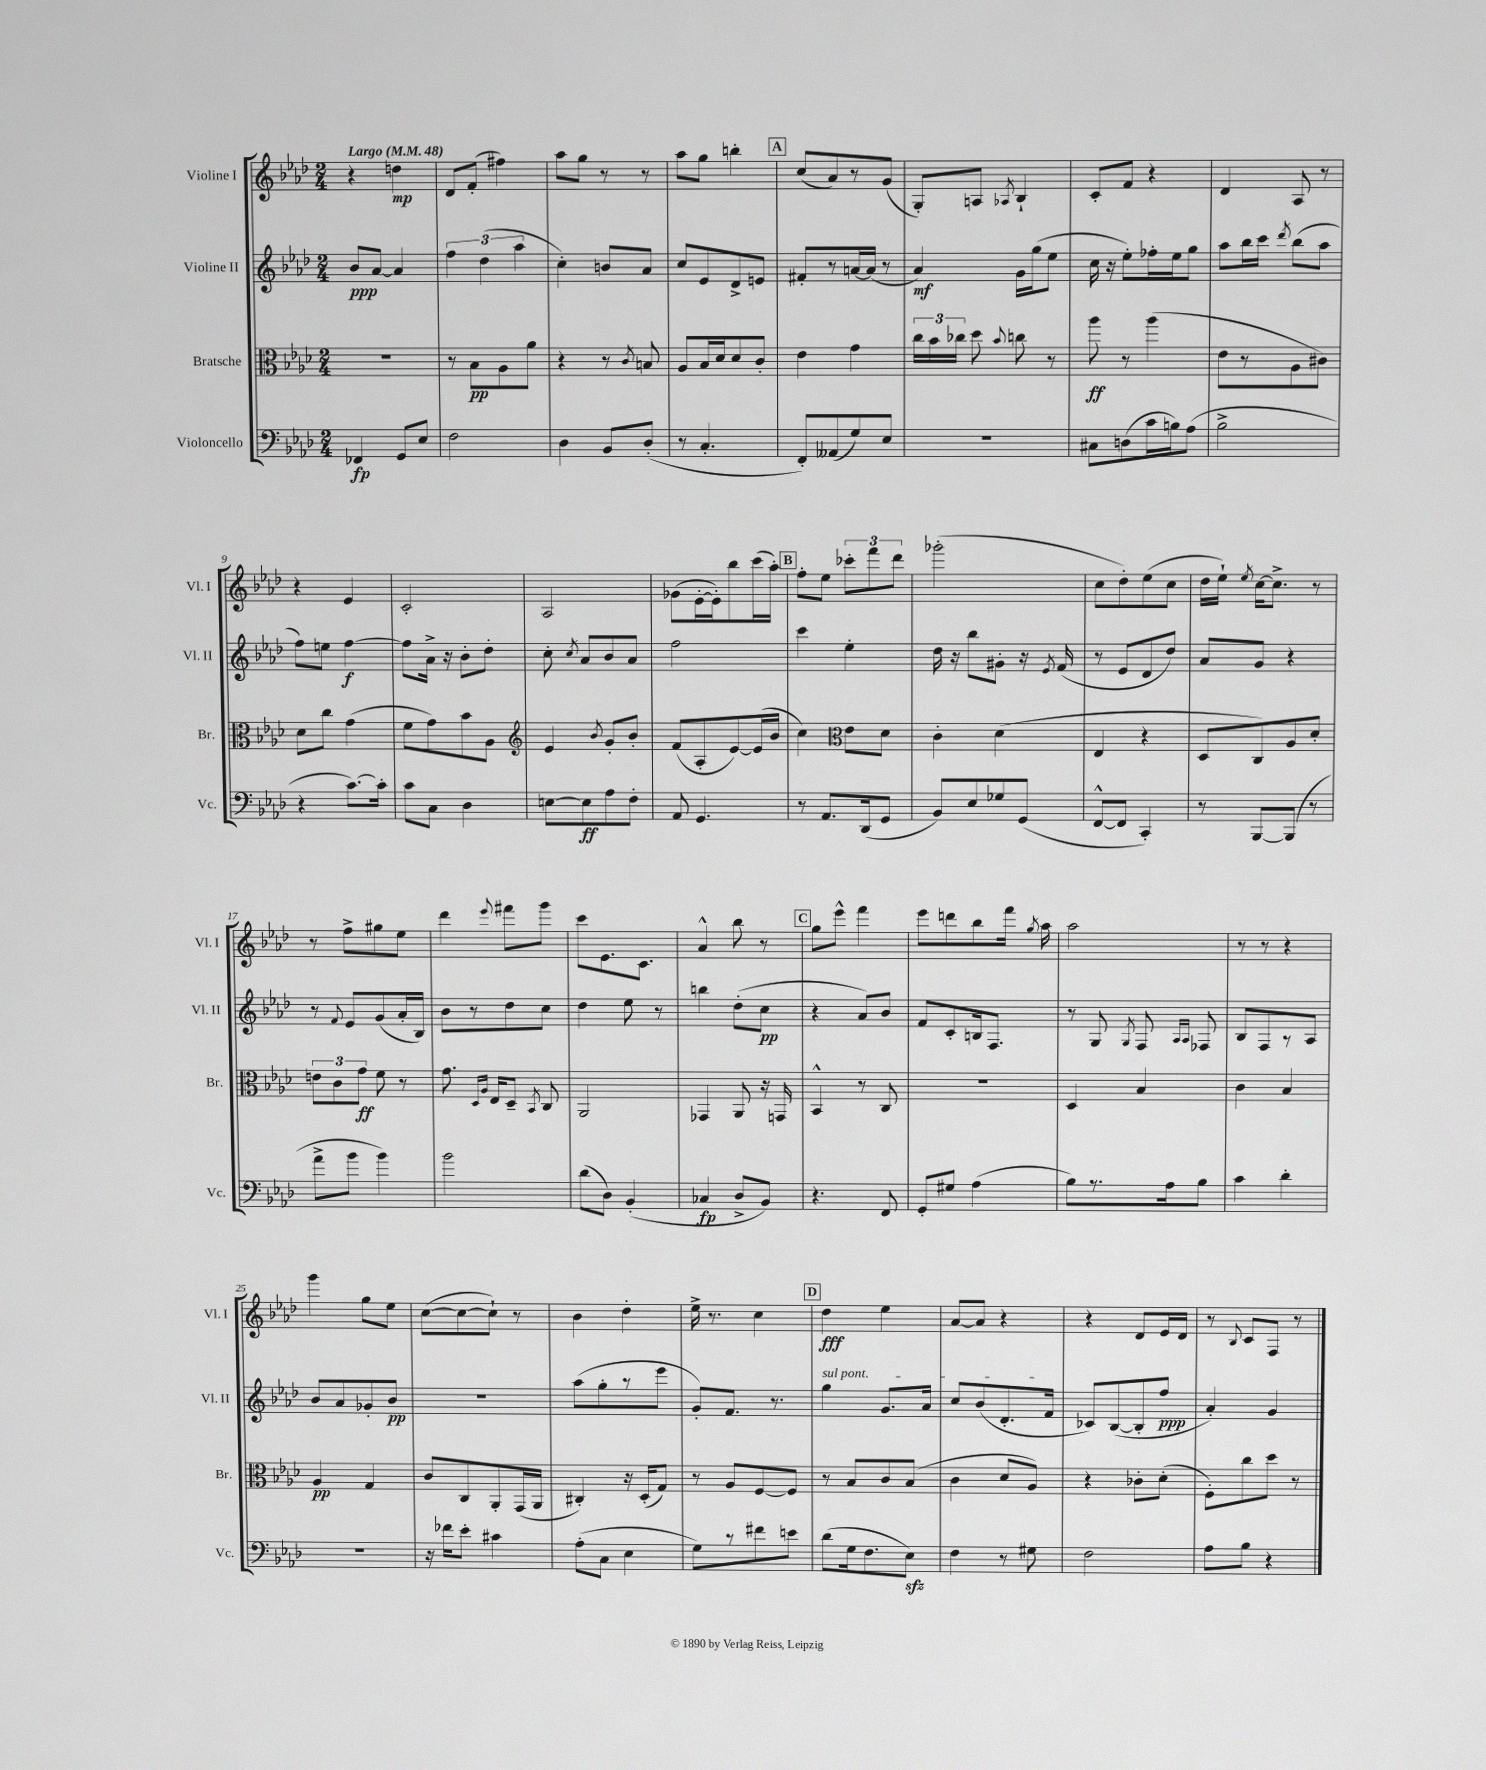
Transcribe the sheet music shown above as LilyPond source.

<<
\new StaffGroup <<
\new Staff = "s0" \with { instrumentName = "Violine I" shortInstrumentName = "Vl. I" } {
    \clef treble \key aes \major \numericTimeSignature \time 2/4 \tempo "Largo" 4 = 48
    \autoBeamOff r4 d''4\mp |
    des'8[ f'8]-.( fis''4) |
    aes''8[ g''8] r8 r8 |
    aes''8[ g''8] b''4-. |
    \mark \markup { \box "A" } c''8[( aes'8) r8 g'8]( |
    g8[-.) a8] \acciaccatura { aes8 } bes4-! |
    c'8[-. f'8] r4 |
    des'4 aes8 r8 |
    r4 ees'4 |
    c'2-. |
    aes2 |
    ges'8[( ees'16~-. ees'16-.) bes''8 c'''16( aes''16]-.) |
    \mark \markup { \box "B" } f''8[-. ees''8] \tuplet 3/2 { ces'''8[-. f'''8 des'''8] } |
    ges'''2-.( |
    c''8[ des''8-.) ees''8( c''8] |
    des''16[ ees''16]-!) \acciaccatura { ees''8 } c''16[~ c''8.]-> r8 |
    r8 f''8[-> gis''8 ees''8] |
    des'''4 \appoggiatura { ees'''8 } fis'''8[ g'''8] |
    c'''8[ ees'8. c'8.] |
    aes'4-^ bes''8 r8 |
    \mark \markup { \box "C" } g''8[ ees'''8]-^ f'''4 |
    ees'''8[ d'''8 bes''8 f'''16] \acciaccatura { g''8 } aes''16 |
    aes''2 |
    r8 r8 r4 |
    g'''4 g''8[ ees''8] |
    c''8[~( c''8~ c''8]-!) r8 |
    bes'4 des''4-. |
    ees''16-> r8. c''4 |
    \mark \markup { \box "D" } des''4\fff ees''4 |
    aes'8[~ aes'8] r4 |
    r4 des'8[ ees'16 des'16] |
    r8 \appoggiatura { bes8 } c'8[ f8] r8 \bar "|." |
}
\new Staff = "s1" \with { instrumentName = "Violine II" shortInstrumentName = "Vl. II" } {
    \clef treble \key aes \major \numericTimeSignature \time 2/4
    \autoBeamOff bes'8[\ppp aes'8]~ aes'4 |
    \tuplet 3/2 { f''4 des''4( aes''4 } |
    c''4-.) b'8[ aes'8] |
    c''8[ ees'8 des'8-> e'8] |
    \mark \markup { \box "A" } fis'8[-. r8 a'16~ a'16]( r8 |
    aes'4\mf) g'16[ g''16( ees''8] |
    c''16 r16 ees''8[-.) fes''16-. ees''16 g''8] |
    aes''8[ bes''16 c'''16] \acciaccatura { des'''8 } bes''8[( aes''8] |
    f''8[) e''8] f''4~\f |
    f''8[ aes'16]-> r16 bes'8[-. des''8]-. |
    c''8-. \acciaccatura { c''8 } aes'8[ bes'8 aes'8] |
    f''2 |
    \mark \markup { \box "B" } c'''4 ees''4-. |
    des''16 r16 bes''8[ gis'8]-. r16 \acciaccatura { ees'8 } f'16( |
    r8 ees'8[ des'8 des''8]) |
    aes'8[ g'8] r4 |
    r8 \appoggiatura { f'8 } ees'8[ g'8( aes'16-. bes16]) |
    bes'8[ r8 des''8 c''8] |
    des''4 ees''8 r8 |
    b''4 des''8[-.( c''8]\pp |
    \mark \markup { \box "C" } r4 aes'8[) bes'8] |
    f'8[ c'8-. b16 f8.] |
    r8 g8 \acciaccatura { g8 } f8 \grace { aes16[ aes16] } fes8 |
    bes8[ f8 r8 aes8] |
    bes'8[ aes'8 ges'8-. bes'8]\pp |
    R2 |
    aes''8[( g''8-. r8 ees'''8] |
    g'8[-.) f'8.] r8. |
    \mark \markup { \box "D" } \once \override TextSpanner.bound-details.left.text = \markup { \italic "sul pont." } g''4\startTextSpan g'8.[ aes'16] |
    c''8[ bes'8( des'8.-. f'16]\stopTextSpan |
    ces'8[) bes8~( bes8-. f''8]\ppp |
    aes'4-.) g'4 \bar "|." |
}
\new Staff = "s2" \with { instrumentName = "Bratsche" shortInstrumentName = "Br." } {
    \clef alto \key aes \major \numericTimeSignature \time 2/4
    \autoBeamOff r2 |
    r8 bes8[\pp aes8 aes'8] |
    r4 r8 \acciaccatura { c'8 } b8 |
    aes8[ bes16 des'16 des'8 c'8]-. |
    \mark \markup { \box "A" } ees'4 g'4 |
    \tuplet 3/2 { c''16[ bes'16 ces''16] } des''8 \appoggiatura { bes'8 } c''8 r8 |
    aes''8\ff r8 aes''4( |
    ees'8[ r8 aes8 cis'8]) |
    des'8[ c''8] g'4( |
    f'8[ g'8) bes'8 aes8] |
    \clef treble ees'4 \acciaccatura { bes'8 } g'8[-. bes'8]-. |
    f'8[( aes8-. ees'8~) ees'16( bes'16] |
    \mark \markup { \box "B" } c''4) \clef alto ees'8[ des'8] |
    c'4-. des'4( |
    ees4 r4 |
    des8[ c8) aes8 des'8]-. |
    \tuplet 3/2 { e'8[ c'8 g'8]\ff } f'8 r8 |
    g'8. \grace { des16[ aes16] } ees16[ des8]-- \acciaccatura { bes,8 } c8 |
    aes,2 |
    ges,4 aes,8 r16 g,16 |
    \mark \markup { \box "C" } bes,4-^ r8 c8 |
    R2 |
    des4 bes4 |
    c'4 bes4 |
    aes4\pp g4 |
    c'8[ c8 aes,8-. g,16( aes,16] |
    cis4-.) r16 des16[-.( g8]) |
    r8 aes8[ f8~ f8] |
    \mark \markup { \box "D" } r8 bes8[ c'8 bes8]( |
    c'4 des'8[ aes8]) |
    r4 ces'8[-. des'8]-.( |
    f8[-.) c''8 des''8] r8 \bar "|." |
}
\new Staff = "s3" \with { instrumentName = "Violoncello" shortInstrumentName = "Vc." } {
    \clef bass \key aes \major \numericTimeSignature \time 2/4
    \autoBeamOff fes,4\fp g,8[ ees8] |
    f2 |
    des4 bes,8[ des8]-.( |
    r8 c4.-. |
    \mark \markup { \box "A" } f,8[-.) aeses,8( g8) ees8] |
    r2 |
    cis8[ d8( c'16 b16) aes8]( |
    bes2-> |
    r4 c'8.[~) c'16]-. |
    c'8[ c8] des4 |
    e8[~ e8\ff aes8 f8]-. |
    aes,8 g,4. |
    \mark \markup { \box "B" } r8 aes,8.[ des,16( g,8] |
    bes,8[) ees8 ges8 g,8]( |
    f,8[~-^ f,8] c,4-.) |
    r8 bes,,8[~ bes,,8]( r8 |
    aes'8[-> bes'8] bes'4) |
    bes'2 |
    des'8[( des8]) bes,4-.( |
    ces4\fp des8[-> bes,8]) |
    \mark \markup { \box "C" } r4. f,8 |
    g,8[-. gis8] aes4( |
    bes8[) r8. aes16 bes8] |
    c'4 des'4-. |
    r2 |
    r16 fes'16[ ees'8]-. cis'4 |
    aes8[-.( c8] ees4 |
    g8[) r8 fis'8 e'8] |
    \mark \markup { \box "D" } des'8[( g16 f8. ees8]\sfz) |
    f4 r8 gis8 |
    f2 |
    aes8[ bes8] r4 \bar "|." |
}
>>
>>
